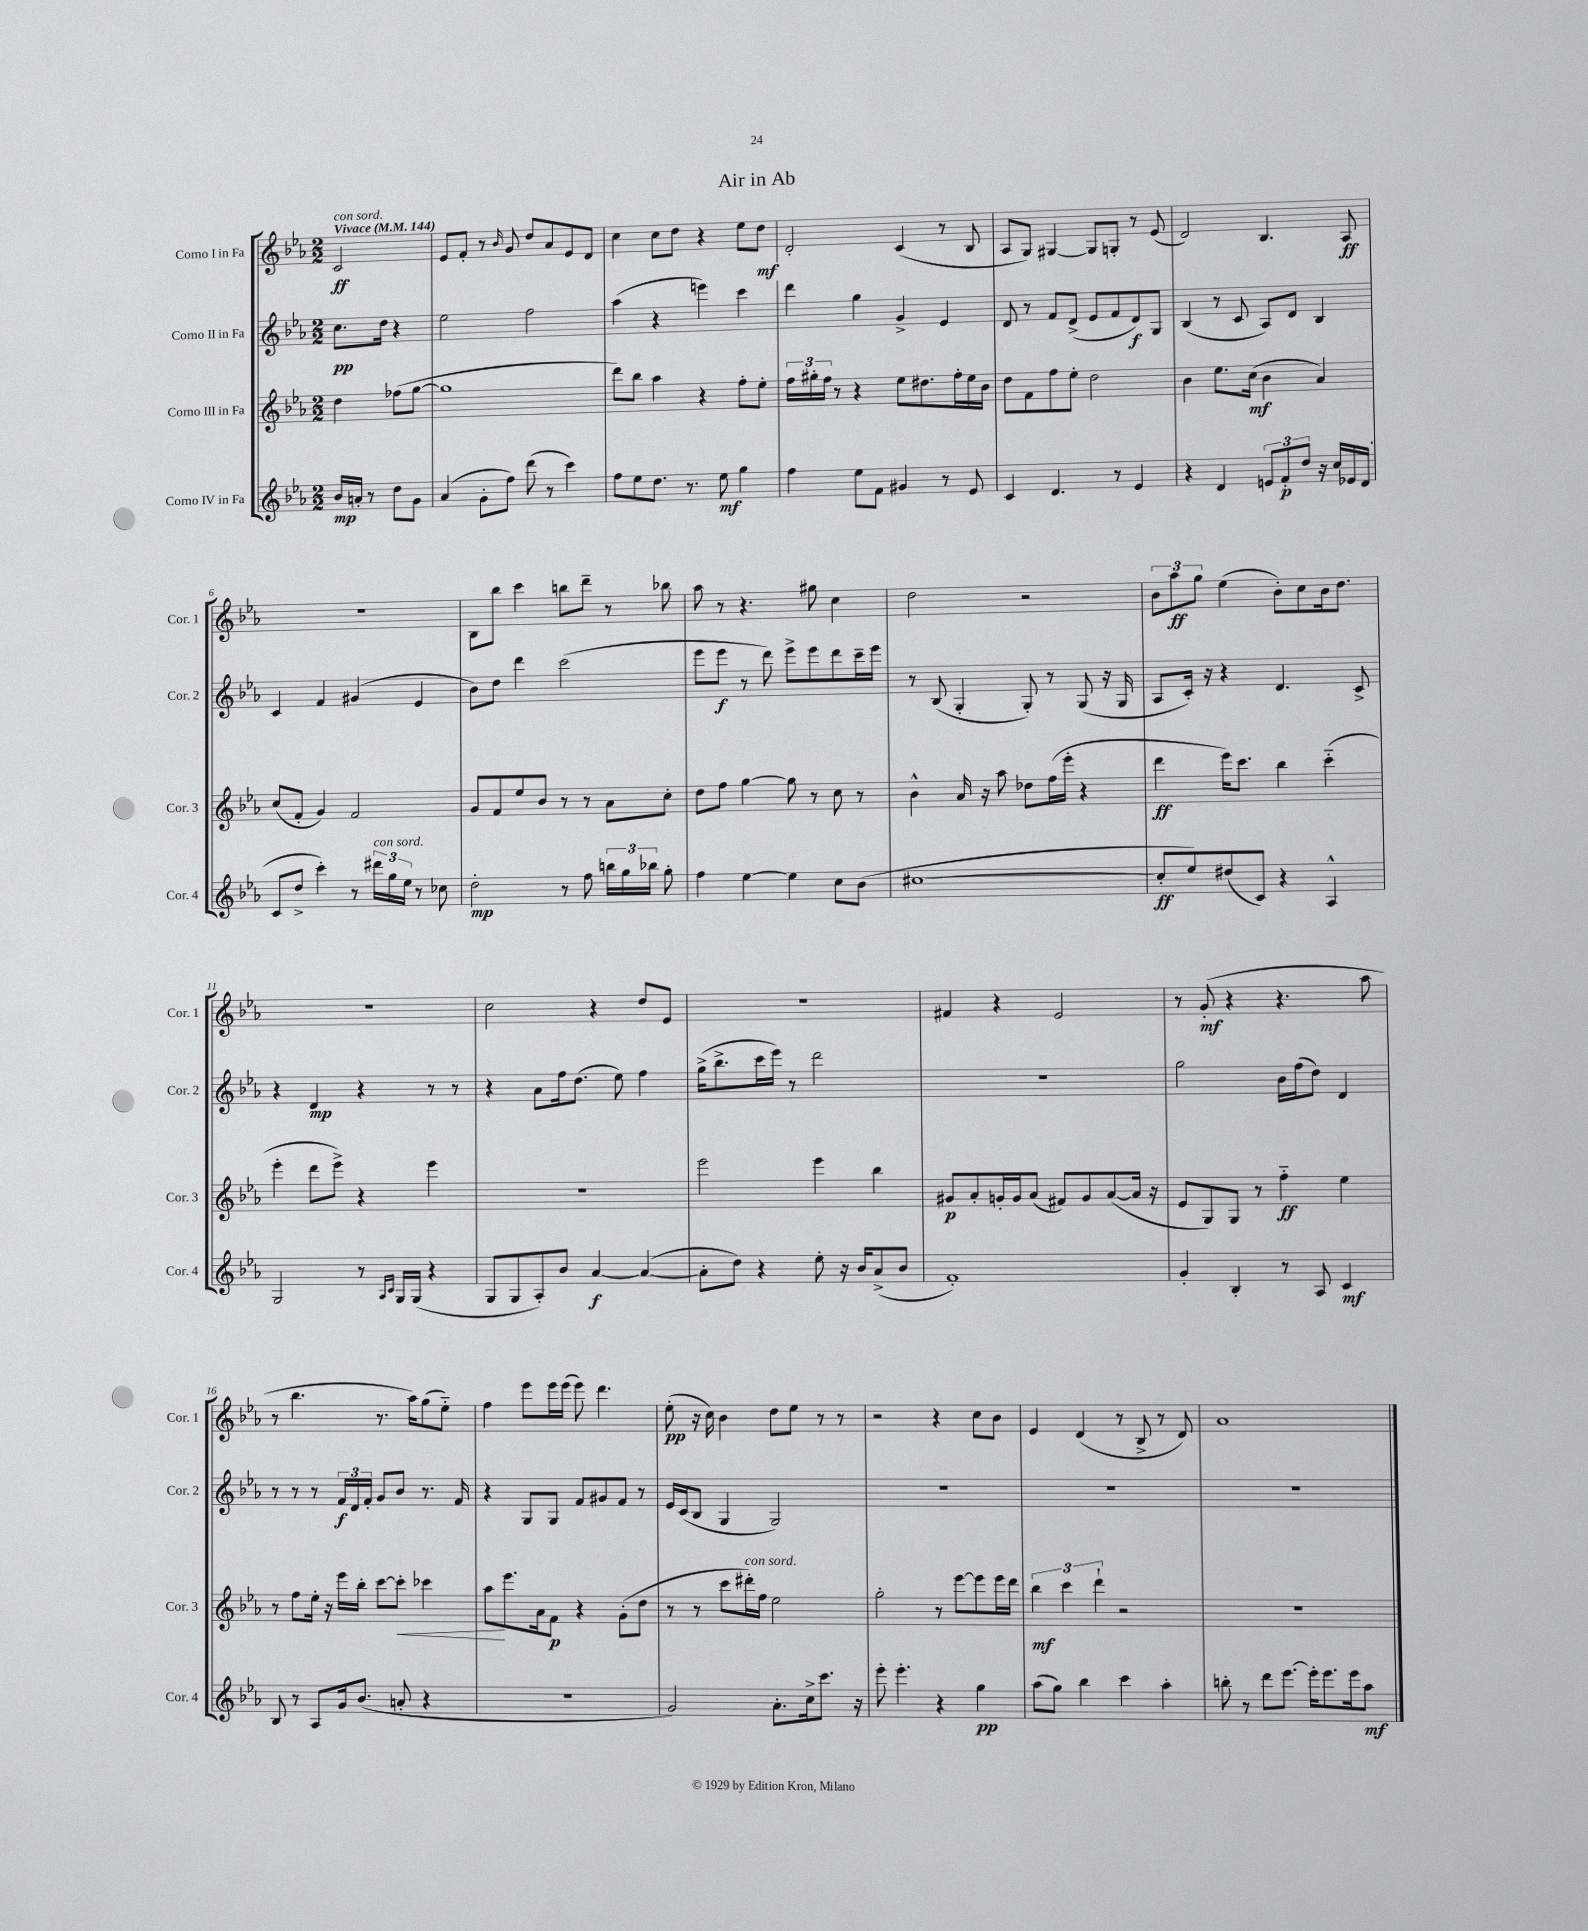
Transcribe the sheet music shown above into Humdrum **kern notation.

**kern	**kern	**kern	**kern
*staff4	*staff3	*staff2	*staff1
*clefG2	*clefG2	*clefG2	*clefG2
*k[b-e-a-]	*k[b-e-a-]	*k[b-e-a-]	*k[b-e-a-]
*M2/2	*M2/2	*M2/2	*M2/2
*MM144	*MM144	*MM144	*MM144
16b-	4dd	8.cc	2c
16a'	.	.	.
8r	.	.	.
.	.	16dd	.
8dd	(8ff-	4r	.
8g	[8gg	.	.
=	=	=	=
(4a-	1gg]	2ee-	8e-
.	.	.	8f'
8g'	.	.	8r
.	.	.	16qqb-
8ff)	.	.	8g
(8ddd	.	2ff	8dd
8r	.	.	8a-
4ccc)	.	.	8e-
.	.	.	8d
=	=	=	=
8ff	8ddd)	(4aa-	4cc
8ee-	8bb-	.	.
8.dd	4aa-	4r	8cc
.	.	.	8dd
8.r	.	.	.
.	4r	4eee)	4r
8ee-	.	.	.
4gg	8ff'	4ccc	8ee-
.	8ee-'	.	8dd
=	=	=	=
4ff	24ff	4ddd	2d'
.	24gg#'	.	.
.	24ff	.	.
.	8r	.	.
8ee-	4r	4gg	.
8f	.	.	.
4g#	8ee-	4g^	(4c
.	8.dd#	.	.
8r	.	4e-	8r
.	16ff'	.	.
8e-	16ee-	.	8B-
.	16b-	.	.
=	=	=	=
4c	8dd	8d	8A-
.	8f	8r	8G)
4.d	8ff	8f	[4G#
.	8ee-'	(8d^	.
.	2dd	8e-	8G#]
8r	.	8f	8G'
4e-	.	8d)	8r
.	.	8G	(8e-
=	=	=	=
4r	4b-	(4B-	2d)
4d	8.ee-	8r	.
.	.	8c	.
.	(16cc	.	.
12e	4b-	8A-)	4.B-
12f'	.	.	.
.	.	8d	.
12dd	.	.	.
16r	4a-)	4B-	.
16cc	.	.	.
16e-	.	.	8A-
(16d	.	.	.
=	=	=	=
8c	(8cc	4c	1r
8dd^	8f'	.	.
4ccc')	4g)	4f	.
8r	2f	(4g#	.
24ddd#	.	.	.
24gg	.	.	.
24ee-	.	.	.
8r	.	4e-	.
8cc-	.	.	.
=	=	=	=
2dd'	8g	8b-)	8B-
.	8f	8dd	8bb-
.	8ee-	4ddd	4ccc
.	8b-	.	.
8r	8r	(2ccc	8bb
8ff	8r	.	8ddd~
24bb	8a-	.	8r
24gg	.	.	.
24bb-	.	.	.
8gg'	8cc'	.	8bb-
=	=	=	=
4ff	8dd	8eee-	8aa-
.	8ff	8eee-	8r
[4ee-	[4gg	8r	4.r
.	.	8ddd)	.
4ee-]	8gg]	8eee-^	.
.	8r	8eee-	8gg#
8cc	8cc	8ddd	4cc
(8b-	8r	16ccc~	.
.	.	16eee-	.
=	=	=	=
[1cc#	4b-^^	8r	2dd
.	.	(8B-	.
.	16a-	4G'	.
.	16r	.	.
.	8aa-	.	.
.	8dd-	8G')	2r
.	(16ff	8r	.
.	16eee-'	.	.
.	4r	(8G	.
.	.	16r	.
.	.	16G	.
=	=	=	=
8cc#']	4ddd	8A-	12b-
.	.	.	12aa-
8ee-)	.	16c')	.
.	.	.	12gg
.	.	16r	.
(8dd#	16eee-)	4r	(4ee-
.	8.ccc	.	.
8c)	.	.	.
4r	4bb-	4.d	8b-')
.	.	.	8cc
4A-^^	(4ccc'~	.	16b-
.	.	.	8.dd
.	.	8c^	.
=	=	=	=
2G	4eee-'	4r	1r
.	8ddd	4d	.
.	8eee-^)	.	.
8r	4r	4r	.
16qqA-	.	.	.
16qqc	.	.	.
16G	.	.	.
(16G	.	.	.
4r	4eee-	8r	.
.	.	8r	.
=	=	=	=
8G	1r	4r	2cc
8G	.	.	.
8A-')	.	8a-	.
8b-	.	16ff	.
.	.	(8.dd	.
[4a-	.	.	4r
.	.	8ee-)	.
(4a-_	.	4ff	8dd
.	.	.	8e-
=	=	=	=
8a-']	2eee-	(16gg^	1r
.	.	8.bb-^	.
8dd)	.	.	.
4r	.	16ccc	.
.	.	16eee-)	.
.	.	8r	.
8ee-'	4eee-	2ddd	.
16r	.	.	.
16b-	.	.	.
(8a-^	4bb-	.	.
8b-	.	.	.
=	=	=	=
1f')	8g#	1r	4f#
.	8a-'	.	.
.	16g'	.	4r
.	16g	.	.
.	(8a-	.	.
.	8f#)	.	2e-
.	8g	.	.
.	([8a-	.	.
.	16a-]	.	.
.	16r	.	.
=	=	=	=
4g'	8e-	2gg	8r
.	8G)	.	(8g'
4B-'	8G	.	4r
.	8r	.	.
8r	4ff'~	16b-	4.r
.	.	(16ff	.
8A-	.	8dd)	.
4c	4ee-	4d	.
.	.	.	8aa-
=	=	=	=
8B-	8r	8r	8r
8r	8ff	8r	4.bb-
8A-	16ee-'	8r	.
.	16r	.	.
16g	16eee-	24f	.
.	.	24d	.
(8.b-	16bb-'	.	.
.	.	24f'	.
.	[8ccc	8g	8.r
8a'	8ccc']	8b-	.
.	.	.	16aa-)
4r	4ccc-	8.r	(8gg
.	.	.	8ee-'~)
.	.	16f	.
=	=	=	=
1r	8aa-	4r	4ff
.	8.eee-	.	.
.	.	8G	8eee-
.	16a-	.	.
.	8f	8G	16eee-
.	.	.	(16eee-
.	4r	8f	8eee-)
.	.	8g#	4.ddd
.	(8g'	8f	.
.	8dd	8r	.
=	=	=	=
2g)	8r	16e-	(8ee-'
.	.	(16c	.
.	8r	8B-	16r
.	.	.	16cc)
.	8ccc	4G	4b-
.	16ddd#')	.	.
.	16ff	.	.
8.a-'	2ee-	2G)	8dd
.	.	.	8ee-
16cc^	.	.	.
8.ccc	.	.	8r
.	.	.	8r
16r	.	.	.
=	=	=	=
8eee-'	2gg'	1r	2r
4.eee-'	.	.	.
4r	8r	.	4r
.	[8eee-	.	.
4gg	8eee-]	.	8cc
.	16eee-	.	8b-
.	16ddd	.	.
=	=	=	=
(8aa-	6bb-	1r	4e-
8gg)	.	.	.
.	6ccc	.	.
4bb-	.	.	(4d
.	6ddd`	.	.
4ccc	2r	.	8r
.	.	.	8B-^
4aa-'	.	.	8r
.	.	.	8d)
=	=	=	=
8bb'	1r	1r	1a-
8r	.	.	.
8ddd	.	.	.
[8.eee-	.	.	.
16eee-']	.	.	.
8.eee-	.	.	.
16eee-	.	.	.
8aa-	.	.	.
==	==	==	==
*-	*-	*-	*-
